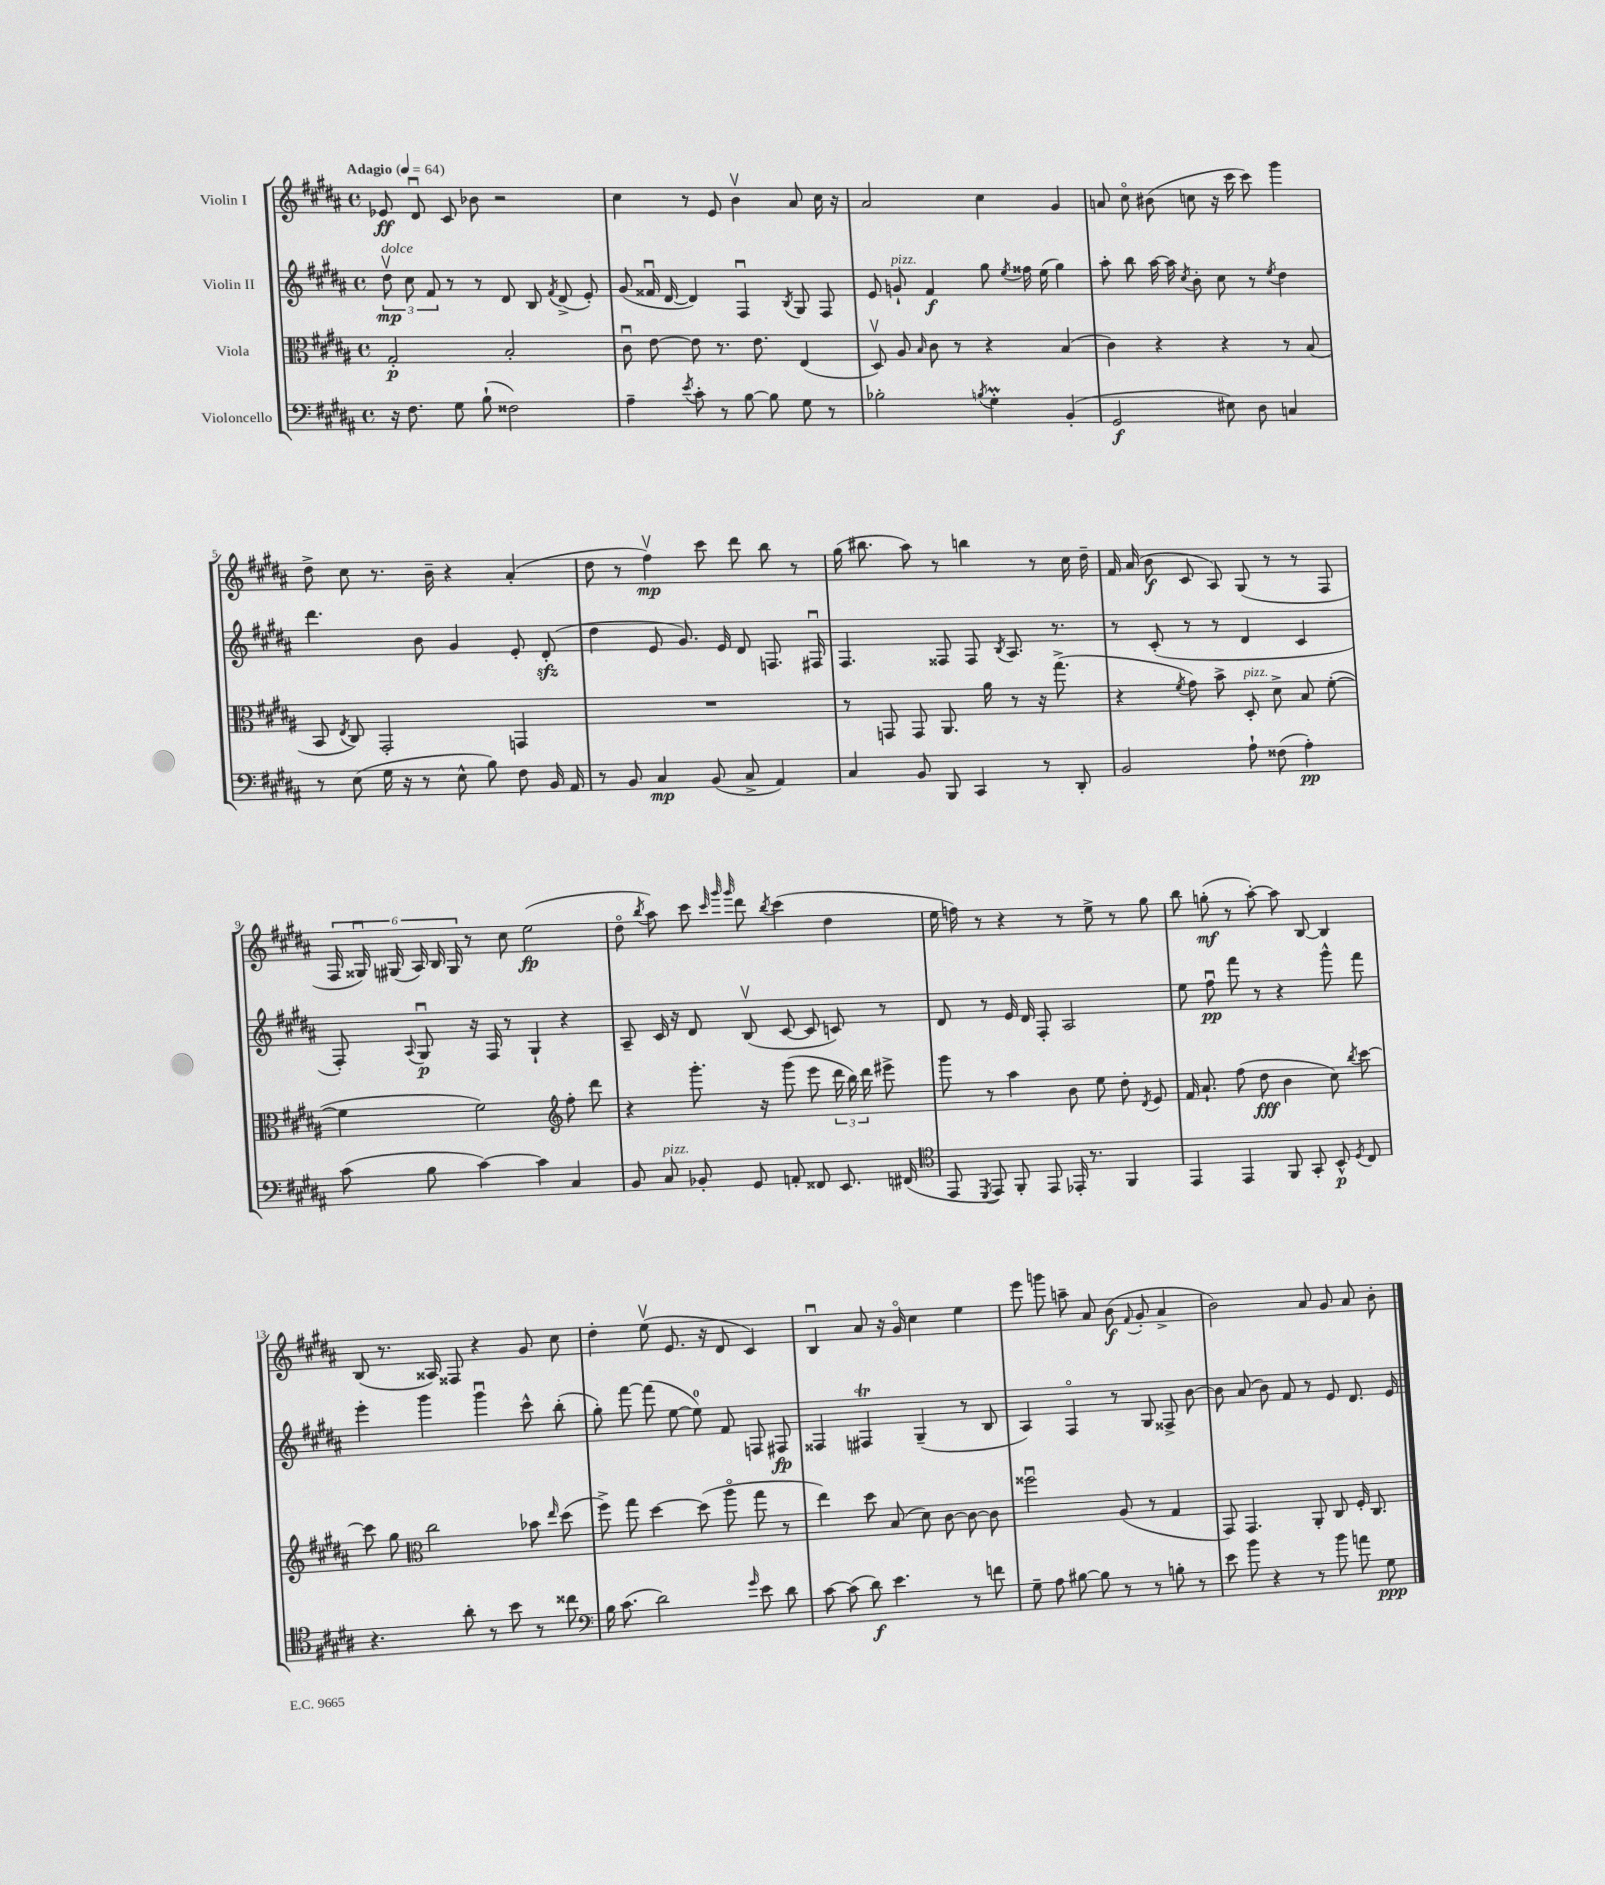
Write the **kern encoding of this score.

**kern	**dynam	**kern	**dynam	**kern	**dynam	**kern	**dynam
*part4	*part4	*part3	*part3	*part2	*part2	*part1	*part1
*staff4	*staff4	*staff3	*staff3	*staff2	*staff2	*staff1	*staff1
*I"Violoncello	*	*I"Viola	*	*I"Violin II	*	*I"Violin I	*
*clefF4	*	*clefC3	*	*clefG2	*	*clefG2	*
*k[f#c#g#d#a#]	*	*k[f#c#g#d#a#]	*	*k[f#c#g#d#a#]	*	*k[f#c#g#d#a#]	*
*M4/4	*	*M4/4	*	*M4/4	*	*M4/4	*
*met(c)	*	*met(c)	*	*met(c)	*	*met(c)	*
*MM64	*	*MM64	*	*MM64	*	*MM64	*
=1	=1	=1	=1	=1	=1	=1	=1
!	!	!	!	!	!	!LO:TX:a:B:t=Adagio	!
!	!	!	!	!LO:TX:a:i:t=dolce	!	!	!
16r	.	2G#'/	p	12dd#v\	mp	8e-X/	ff
8.F#\	.	.	.	.	.	.	.
.	.	.	.	12cc#\	.	.	.
.	.	.	.	.	.	8d#u/	.
.	.	.	.	12f#/	.	.	.
8G#\	.	.	.	8r	.	8c#/	.
(8B`\	.	.	.	8r	.	8b-X\	.
2F##X\)	.	2B'/	.	8d#/	.	2r	.
.	.	.	.	8B/	.	.	.
.	.	.	.	8qf#/	.	.	.
.	.	.	.	(8d#^/	.	.	.
.	.	.	.	8e'/)	.	.	.
=2	=2	=2	=2	=2	=2	=2	=2
4A#~\	.	8c#u\	.	(8g#/	.	4cc#\	.
.	.	[8e\	.	16f##Xu/	.	.	.
.	.	.	.	[16d#/	.	.	.
8qe/	.	.	.	.	.	.	.
8c#'\	.	8e\]	.	4d#/])	.	8r	.
8r	.	8.r	.	.	.	8e/	.
[8B\	.	.	.	4F#u/	.	4bv\	.
.	.	8.e\	.	.	.	.	.
8B\]	.	.	.	.	.	.	.
.	.	.	.	8qB/	.	.	.
8G#\	.	(4E/	.	8G#/	.	8a#/	.
8r	.	.	.	8F#/	.	16cc#\	.
.	.	.	.	.	.	16r	.
=3	=3	=3	=3	=3	=3	=3	=3
2B-X'\	.	8D#v/)	.	8e/	.	2a#/	.
!	!	!	!	!LO:TX:a:i:t=pizz.	!	!	!
.	.	8A#/	.	8gn`/	.	.	.
.	.	16qqB/	.	.	.	.	.
.	.	8c#\	.	4f#/	f	.	.
.	.	8r	.	.	.	.	.
8qBn/	.	.	.	.	.	.	.
4G#M'\	.	4r	.	8gg#\	.	4cc#\	.
.	.	.	.	8qee/	.	.	.
.	.	.	.	16ff##X\	.	.	.
.	.	.	.	(16ee\	.	.	.
(4BB'/	.	(4B/	.	4gg#\)	.	4g#/	.
=4	=4	=4	=4	=4	=4	=4	=4
2GG#/	f	4c#\)	.	8aa#'\	.	8an/	.
.	.	.	.	8bb\	.	8cc#\	.
.	.	4r	.	[16aa#\	.	(8b#X\	.
.	.	.	.	16aa#\]	.	.	.
.	.	.	.	8qcc#/	.	.	.
.	.	.	.	8b'\	.	8ccn\	.
8E#X\)	.	4r	.	8cc#\	.	16r	.
.	.	.	.	.	.	16ccc#\	.
8D#\	.	.	.	8r	.	8ccc#\)	.
.	.	.	.	8qee/	.	.	.
4Cn/	.	8r	.	4dd#\	.	4ggg#\	.
.	.	(8B/	.	.	.	.	.
!!LO:LB:g=z
=5	=5	=5	=5	=5	=5	=5	=5
8r	.	8BB/	.	4.ddd#\	.	8dd#^\	.
.	.	8qE/	.	.	.	.	.
(8E\	.	8C#/)	.	.	.	8cc#\	.
16G#\	.	2GG#'/	.	.	.	8.r	.
16r	.	.	.	.	.	.	.
8r	.	.	.	8b\	.	.	.
.	.	.	.	.	.	16b~\	.
8E^^\	.	.	.	4g#/	.	4r	.
8B\)	.	.	.	.	.	.	.
8F#\	.	4GGn/	.	8e'/	.	(4a#'/	.
16BB/	.	.	.	(8d#zz'/	.	.	.
16AA#/	.	.	.	.	.	.	.
=6	=6	=6	=6	=6	=6	=6	=6
8r	.	1r	.	4dd#\	.	8dd#\	.
8BB/	.	.	.	.	.	8r	.
4C#/	mp	.	.	8e/	.	4ff#v\)	mp
.	.	.	.	8.g#/)	.	.	.
(8BB/	.	.	.	.	.	8ccc#\	.
.	.	.	.	16e/	.	.	.
8C#^/	.	.	.	8d#/	.	8ddd#\	.
4AA#/)	.	.	.	8.Fn/	.	8bb\	.
.	.	.	.	.	.	8r	.
.	.	.	.	16F#Xu/	.	.	.
=7	=7	=7	=7	=7	=7	=7	=7
4C#/	.	8r	.	4.F#/	.	(16gg#\	.
.	.	.	.	.	.	8.bb#X\	.
.	.	8GGn/	.	.	.	.	.
8BB/	.	8GG/	.	.	.	8aa#\)	.
8BBB/	.	8.AA#/	.	8F##X/	.	8r	.
4CC#/	.	.	.	8F##/	.	4bbn\	.
.	.	16a#\	.	.	.	.	.
.	.	.	.	8qB/	.	.	.
.	.	8r	.	8.A#/	.	.	.
8r	.	16r	.	.	.	8r	.
.	.	(8.gg#^\	.	8.r	.	.	.
8DD#'/	.	.	.	.	.	16cc#\	.
.	.	.	.	.	.	16dd#~\	.
=8	=8	=8	=8	=8	=8	=8	=8
2BB/	.	4r	.	8r	.	16f#/	.
.	.	.	.	.	.	(16a#/	.
.	.	.	.	(8c#'/	.	8b\	f
.	.	8qf#/	.	.	.	.	.
.	.	8g#\)	.	8r	.	8c#/	.
.	.	8b^\	.	8r	.	8A#/)	.
!	!	!LO:TX:a:i:t=pizz.	!	!	!	!	!
8A#`\	.	8D#'/	.	4d#/	.	(8G#/	.
(8F##X\	.	8d#^\	.	.	.	8r	.
4A#'\)	pp	8B/	.	4c#/	.	8r	.
.	.	([8f#'\	.	.	.	8F#/	.
!!LO:LB:g=z
=9	=9	=9	=9	=9	=9	=9	=9
(8c#\	.	4f#\]	.	8F#'/)	.	24F#/	.
.	.	.	.	.	.	24G##Xu/)	.
.	.	.	.	.	.	(24G#X/	.
.	.	.	.	8qqA#/	.	.	.
8B\	.	.	.	8G#u/	p	24A#/)	.
.	.	.	.	.	.	24B/	.
.	.	.	.	.	.	24G#/	.
[4c#\)	.	2f#\)	.	16r	.	8r	.
.	.	.	.	16F#/	.	.	.
.	.	.	.	8r	.	8cc#\	.
4c#\]	.	.	.	4G#`/	.	(2ee\	fp
*	*	*clefG2	*	*	*	*	*
4C#/	.	8ff#'\	.	4r	.	.	.
.	.	8ddd#\	.	.	.	.	.
=10	=10	=10	=10	=10	=10	=10	=10
8BB/	.	4r	.	8A#~/	.	8dd#\	.
.	.	.	.	.	.	8qbb/	.
!LO:TX:a:i:t=pizz.	!	!	!	!	!	!	!
8C#/	.	.	.	16c#/	.	8aa#\)	.
.	.	.	.	16r	.	.	.
8BB-X'/	.	8.ggg#'\	.	8d#/	.	8ccc#\	.
.	.	.	.	.	.	32qqccc#/	.
.	.	.	.	.	.	32qqggg#/	.
.	.	.	.	.	.	32qqggg#/	.
8GG#/	.	.	.	(8Bv/	.	8ddd#\	.
.	.	16r	.	.	.	.	.
.	.	.	.	.	.	8qbb/	.
8AAn'/	.	(8ggg#\	.	[8c#/	.	(4ccc#\	.
8FF##X/	.	8eee\	.	8c#/]	.	.	.
8.EE/	.	24ddd#\	.	8cn/)	.	4dd#\	.
.	.	24bb\)	.	.	.	.	.
.	.	24ddd#\	.	.	.	.	.
.	.	8eee#X^\	.	8r	.	.	.
(16FF#X/	.	.	.	.	.	.	.
=11	=11	=11	=11	=11	=11	=11	=11
*clefC4	*	*	*	*	*	*	*
8EE/	.	8ggg#\	.	8d#/	.	16ee\	.
.	.	.	.	.	.	16ffn\)	.
8qDD#/	.	.	.	.	.	.	.
8EE/)	.	8r	.	8r	.	8r	.
8FF#'/	.	4aa#\	.	16e/	.	4r	.
.	.	.	.	16d#/	.	.	.
8EE/	.	.	.	8F#'/	.	.	.
16EE-X'/	.	8b\	.	2A#/	.	8r	.
8.r	.	.	.	.	.	.	.
.	.	8ee\	.	.	.	8ee^\	.
4FF#/	.	8dd#'\	.	.	.	8r	.
.	.	8qd#/	.	.	.	.	.
.	.	8e/	.	.	.	8gg#\	.
=12	=12	=12	=12	=12	=12	=12	=12
4EE/	.	16f#/	.	8ee\	.	8bb\	.
.	.	8.a#`/	.	.	.	.	.
.	.	.	.	8ff#u\	pp	(8ggn'\	mf
4EE/	.	(8ff#\	.	8fff#\	.	8r	.
.	.	8dd#\	fff	8r	.	[8aa#'\)	.
8FF#/	.	4b\	.	4r	.	8aa#\]	.
8GG#'/	.	.	.	.	.	[8B/	.
8BB^^/	p	8cc#\)	.	8ggg#^^\	.	4B/]	.
8qD#/	.	8qbb/	.	.	.	.	.
8C#/	.	[8ccc#\	.	8fff#\	.	.	.
!!LO:LB:g=z
=13	=13	=13	=13	=13	=13	=13	=13
4.r	.	8ccc#\]	.	4eee'\	.	(8B/	.
.	.	8gg#\	.	.	.	8.r	.
*	*	*clefC3	*	*	*	*	*
.	.	2cc#\	.	4ggg#\	.	.	.
.	.	.	.	.	.	16A##X/)	.
8a#'\	.	.	.	.	.	8F##X/	.
8r	.	.	.	4ggg#u\	.	4r	.
8b\	.	.	.	.	.	.	.
8r	.	8b-X\	.	8ccc#^^\	.	8g#/	.
.	.	16qqee/	.	.	.	.	.
8cc##X\	.	(8dd#\	.	(8bb'\	.	8cc#\	.
=14	=14	=14	=14	=14	=14	=14	=14
*clefF4	*	*	*	*	*	*	*
16B\	.	8ff#^\)	.	8gg#'\)	.	4dd#'\	.
(8.c#\	.	.	.	.	.	.	.
.	.	8gg#\	.	[8fff#\	.	.	.
2d#\)	.	[4dd#\	.	(8fff#\]	.	(8eev\	.
.	.	.	.	[8ee\	.	8.e/	.
.	.	(8dd#\]	.	8ee\])	.	.	.
.	.	.	.	.	.	16r	.
.	.	8aa#\	.	8f#/	.	8d#/	.
16qqg#/	.	.	.	.	.	.	.
8e\	.	8gg#\	.	8Fn/	.	4c#/)	.
8d#\	.	8r	.	8F#X/	fp	.	.
=15	=15	=15	=15	=15	=15	=15	=15
[8c#\	.	4ee\)	.	4F##X/	.	4Bu/	.
(8c#\]	.	.	.	.	.	.	.
8d#\)	f	8dd#\	.	4F#XT/	.	8a#/	.
4.e\	.	(8B/	.	.	.	16r	.
.	.	.	.	.	.	16g#/	.
.	.	8d#\)	.	(4G#~/	.	4cc#\	.
.	.	[8c#\	.	.	.	.	.
8r	.	8c#\_	.	8r	.	4ee\	.
8fn\	.	8c#\]	.	8B/	.	.	.
=16	=16	=16	=16	=16	=16	=16	=16
8G#~\	.	2ff##Xu\	.	4A#/)	.	8eee\	.
8A#\	.	.	.	.	.	8gggn\	.
[8B#X\	.	.	.	4F#/	.	8aan~\	.
8B#\]	.	.	.	.	.	8a#/	.
8r	.	(8A#/	.	8r	.	(8b\	f
.	.	.	.	.	.	8qqf#/	.
8r	.	8r	.	8G#/	.	8g#'/	.
8Bn'\	.	4G#/	.	8F##X^/	.	4a#^/	.
8r	.	.	.	[8b\	.	.	.
=17	=17	=17	=17	=17	=17	=17	=17
8e\	.	8GG#/)	.	8b\]	.	2b\)	.
8b\	.	4.GG#/	.	(8a#/	.	.	.
4r	.	.	.	8b\)	.	.	.
.	.	.	.	8f#/	.	.	.
8r	.	8AA#'/	.	8r	.	8a#/	.
8b\	.	8C#/	.	8e/	.	8g#/	.
8an\	.	16F#'/	.	8.d#/	.	8a#/	.
.	.	8.C#/	.	.	.	.	.
8G#\	ppp	.	.	.	.	8b'\	.
.	.	.	.	16e/	.	.	.
==	==	==	==	==	==	==	==
*-	*-	*-	*-	*-	*-	*-	*-
